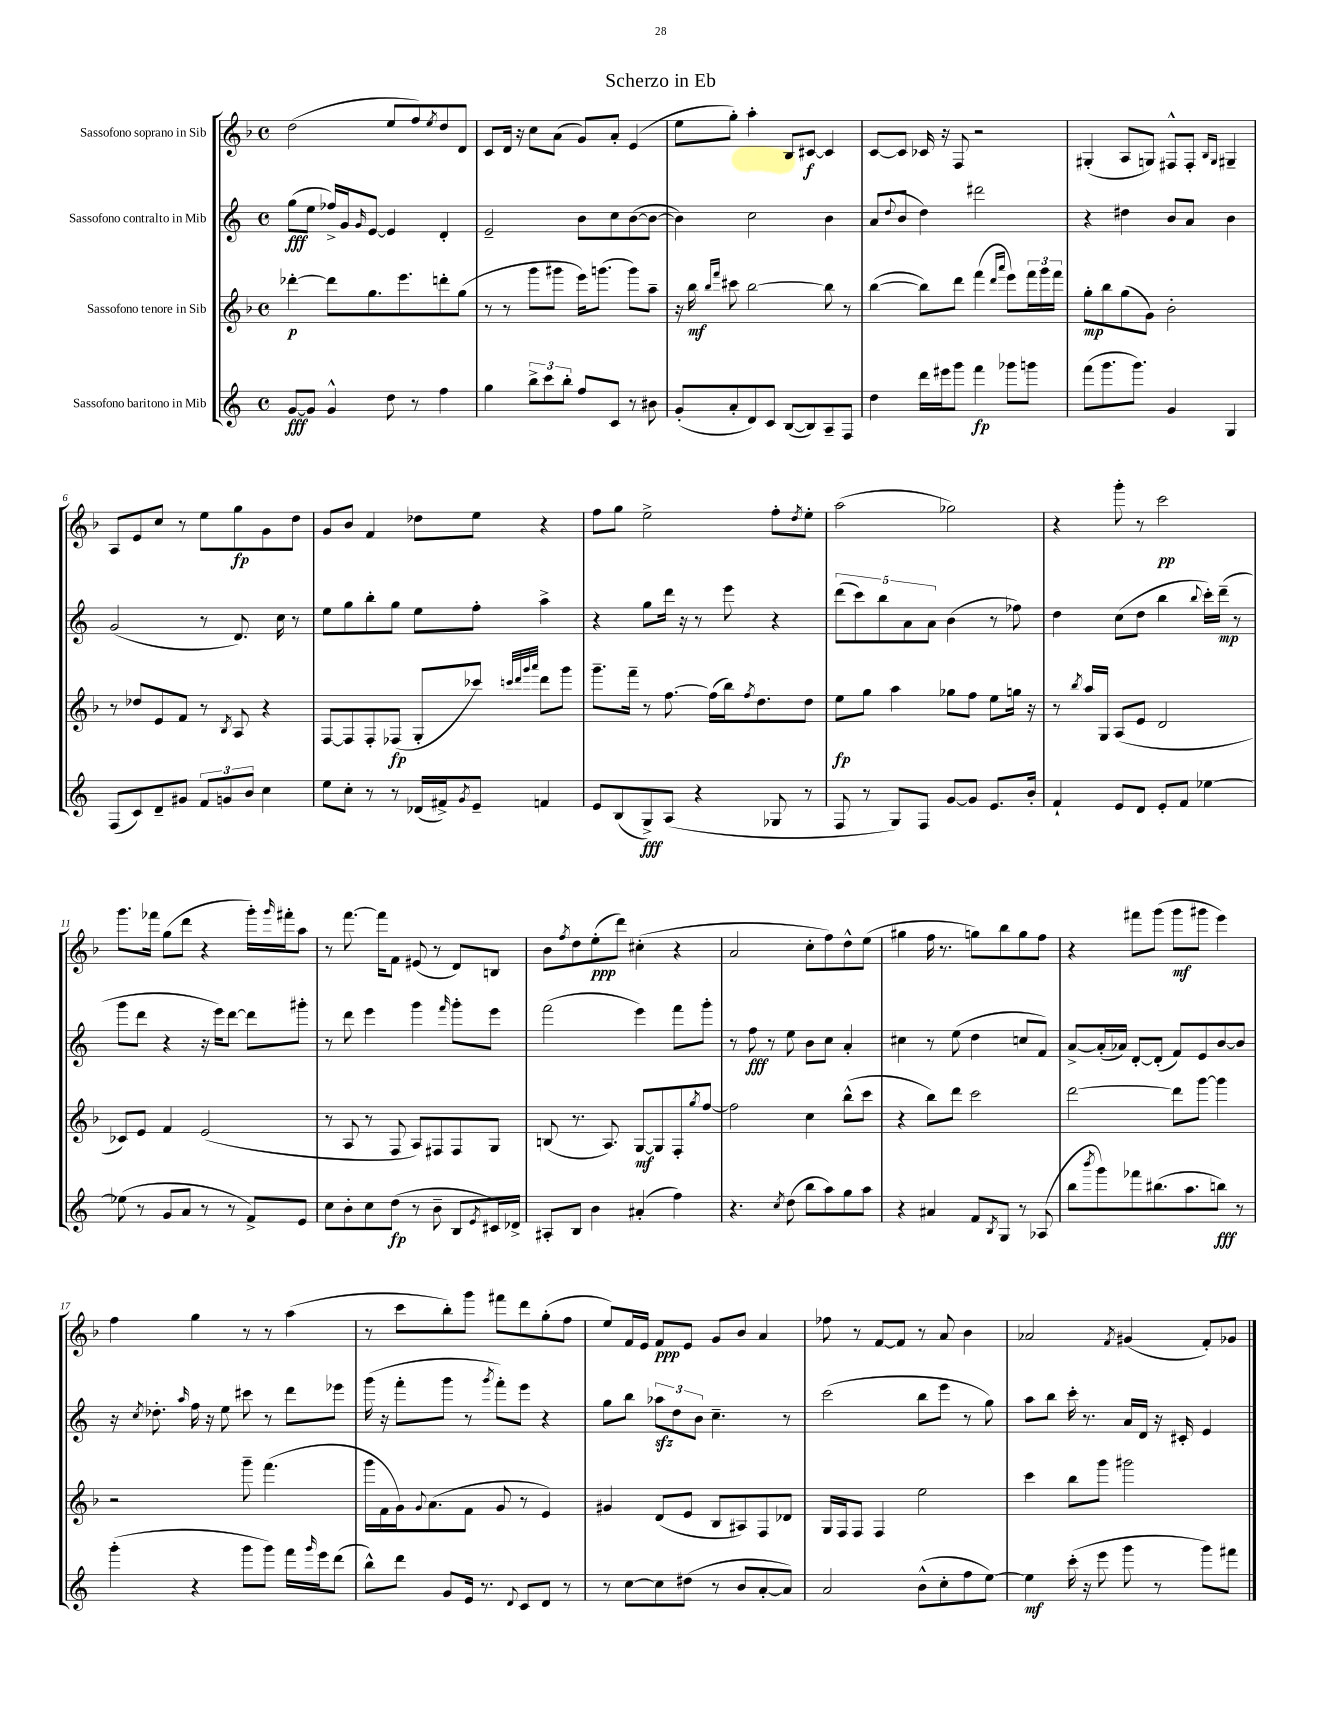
\header { title = "Scherzo in Eb" }
<<
\new StaffGroup <<
\new Staff = "s0" \with { instrumentName = "Sassofono soprano in Sib" } {
    \clef treble \key f \major \defaultTimeSignature \time 4/4
    d''2( e''8 f''8) \acciaccatura { e''8 } d''8 d'8 |
    c'8 d'16 r16 c''8 a'8( g'8) a'8-. e'4( |
    e''8 g''8-.) a''4-. bes8 cis'8~\f cis'4 |
    c'8~ c'8 ces'16 r16 f8 r2 |
    gis4-.( a8 g8) fis8-^ fis8-. \grace { bes16 g16 } gis4-- |
    a8 e'8 c''8 r8 e''8 g''8\fp g'8 d''8 |
    g'8 bes'8 f'4 des''8 e''8 r4 |
    f''8 g''8 e''2-> f''8-. \acciaccatura { d''8 } e''8-. |
    a''2( ges''2) |
    r4 g'''8-. r8 c'''2\pp |
    g'''8. fes'''16 g''8( d'''8 r4 g'''16-.) \grace { g'''16 } fis'''16-. a''8 |
    r8 f'''8.~ f'''16 f'8 eis'8( r8 d'8) b8 |
    bes'8 \acciaccatura { f''8 } d''8 e''8-.\ppp( d'''8) cis''4-.( r4 |
    a'2 c''8-. f''8) d''8-^ e''8( |
    gis''4 f''16 r8. g''8) bes''8 g''8 f''8 |
    r4 fis'''8 g'''8( g'''8\mf gis'''8 e'''4) |
    f''4 g''4 r8 r8 a''4( |
    r8 c'''8 bes''8-.) g'''8 fis'''8 d'''8 g''8-.( f''8 |
    e''8) f'16 e'16 f'8\ppp e'8 g'8 bes'8 a'4 |
    fes''8 r8 f'8~ f'8 r8 a'8 bes'4 |
    aes'2 \acciaccatura { f'8 } gis'4( f'8-.) ges'8 \bar "|." |
}
\new Staff = "s1" \with { instrumentName = "Sassofono contralto in Mib" } {
    \clef treble \key c \major \defaultTimeSignature \time 4/4
    g''8\fff( e''8 fes''16->) g'16 \grace { g'16 } e'8~ e'4 d'4-. |
    e'2-- b'8 c''8 b'8~( b'8~ |
    b'4) c''2 b'4 |
    a'8( \appoggiatura { d''8 } b'8 d''4) dis'''2 |
    r4 dis''4 b'8 a'8 b'4 |
    g'2( r8 d'8.) c''16 r8 |
    e''8 g''8 b''8-. g''8 e''8 f''8-. a''4-> |
    r4 g''8 d'''16 r16 r8 e'''8 r4 |
    \tuplet 5/4 { d'''8( c'''8) b''8 a'8 a'8 } b'4( r8 fes''8) |
    d''4 c''8( d''8 b''4 \appoggiatura { b''8 } c'''16-.) d'''16--\mp( r8 |
    g'''8 d'''8 r4 r16 e'''16) d'''8~ d'''8 gis'''8-. |
    r8 d'''8 e'''4 g'''4 \grace { f'''16 } g'''8-. e'''8 |
    f'''2( e'''4) f'''8 g'''8-. |
    r8 f''8\fff r8 e''8 b'8 c''8 a'4-. |
    cis''4 r8 e''8( d''4 c''8 f'8) |
    a'8~-> a'16-.( aes'16) d'8~-. d'8-.( f'8) e'8 b'8~ b'8 |
    r16 \acciaccatura { c''8 } des''8.-. \grace { a''16 } f''16 r16 e''8 cis'''8 r8 d'''8 ees'''8 |
    g'''16( r16 f'''8-. g'''8 r8 \acciaccatura { g'''8 } f'''8-.) e'''8 r4 |
    g''8 b''8 \tuplet 3/2 { aes''8\sfz d''8 b'8 } c''4.-- r8 |
    c'''2( b''8 e'''8 r8 g''8) |
    a''8 b''8 c'''16-. r8. a'16 d'16 r16 cis'16-. e'4 \bar "|." |
}
\new Staff = "s2" \with { instrumentName = "Sassofono tenore in Sib" } {
    \clef treble \key f \major \defaultTimeSignature \time 4/4
    des'''4~-.\p des'''8 g''8. e'''8. d'''8-. g''8( |
    r8 r8 g'''8 gis'''8 e'''16) g'''8.( g'''8) a''8-- |
    r16 bes''16\mf \grace { bes''16 f'''16 } cis'''8 bes''2~ bes''8 r8 |
    bes''4~( bes''8) d'''8 f'''4( \grace { d'''16 a'''16 } e'''8) \tuplet 3/2 { f'''16 g'''16 f'''16 } |
    g''8-.\mp bes''8 g''8( g'8) bes'2-. |
    r8 des''8 e'8 f'8 r8 \acciaccatura { bes8 } a8 r4 |
    f8~ f8 f8-. fes8\fp( g8-. ces'''8) \grace { c'''32 d'''32 g'''32 a'''32 } d'''8 g'''8 |
    g'''8.-- f'''16-- r8 f''8.~ f''16( bes''16) \acciaccatura { f''8 } d''8. d''8 |
    e''8\fp g''8 a''4 ges''8 f''8 e''8 g''16 r16 |
    r8 \acciaccatura { bes''8 } a''16 g16 a8( e'8 d'2 |
    ces'8) e'8 f'4 e'2( |
    r8 a8 r8 f8 a8) fis8 fis8 g8 |
    b8( r8. a8.) g8~\mf g8 f8-. \acciaccatura { g''8 } f''8~ |
    f''2 c''4 bes''8-^( c'''8 |
    r4 bes''8) d'''8 c'''2 |
    d'''2~ d'''8 g'''8~ g'''4 |
    r2 g'''8-- f'''4.( |
    g'''16 f'16 g'16) \appoggiatura { g'8 } a'8.( f'8 g'8 r8 e'4) |
    gis'4 d'8( e'8 bes8 ais8) f8 des'8 |
    g16 f16 f8 f4 e''2 |
    c'''4 bes''8 g'''8 gis'''2 \bar "|." |
}
\new Staff = "s3" \with { instrumentName = "Sassofono baritono in Mib" } {
    \clef treble \key c \major \defaultTimeSignature \time 4/4
    g'8~\fff g'8 g'4-^ d''8 r8 f''4 |
    g''4 \tuplet 3/2 { b''8-> c'''8 b''8-. } f''8 c'8 r8 bis'8 |
    g'8-.( a'8-. d'8) c'8 b8~( b8) a8-- f8 |
    d''4 d'''16 eis'''16 g'''8 f'''4\fp ges'''8 g'''8 |
    f'''8( g'''8. g'''8.) g'4 g4 |
    f8( c'8) d'8-- gis'8 \tuplet 3/2 { f'8 g'8 b'8 } c''4 |
    e''8 c''8-. r8 r8 des'16( fis'16->) \acciaccatura { g'8 } e'8-- f'4 |
    e'8 b8( g8->\fff) a8( r4 ges8 r8 |
    f8 r8 g8) f8 g'8~ g'8 e'8. b'16-. |
    f'4-! e'8 d'8 e'8-. f'8 ees''4~ |
    ees''8( r8 g'8 a'8 r8 r8 f'8->) e'8 |
    c''8 b'8-. c''8 d''8\fp( r8 b'8-- b8 \acciaccatura { e'8 } cis'16) des'16-> |
    ais8-. b8 b'4 ais'4-.( f''4) |
    r4. \acciaccatura { c''8 } d''8( b''8 a''8) g''8 a''8 |
    r4 ais'4 f'8 \acciaccatura { b8 } g8 r8 aes8( |
    b''8 \acciaccatura { b'''8 } g'''8) fes'''8 bis''8.( a''8. b''8\fff) r8 |
    g'''4-.( r4 g'''8 g'''8) f'''16 \grace { g'''16 } e'''16 d'''8( |
    b''8-^) d'''8 g'8 e'16 r8. \appoggiatura { d'8 } c'8 d'8 r8 |
    r8 c''8~ c''8 dis''8( r8 b'8 a'8~-. a'8) |
    a'2 b'8-^( c''8-. f''8 e''8~) |
    e''4\mf c'''16-.( r16 e'''8 g'''8 r8 g'''8) fis'''8 \bar "|." |
}
>>
>>
